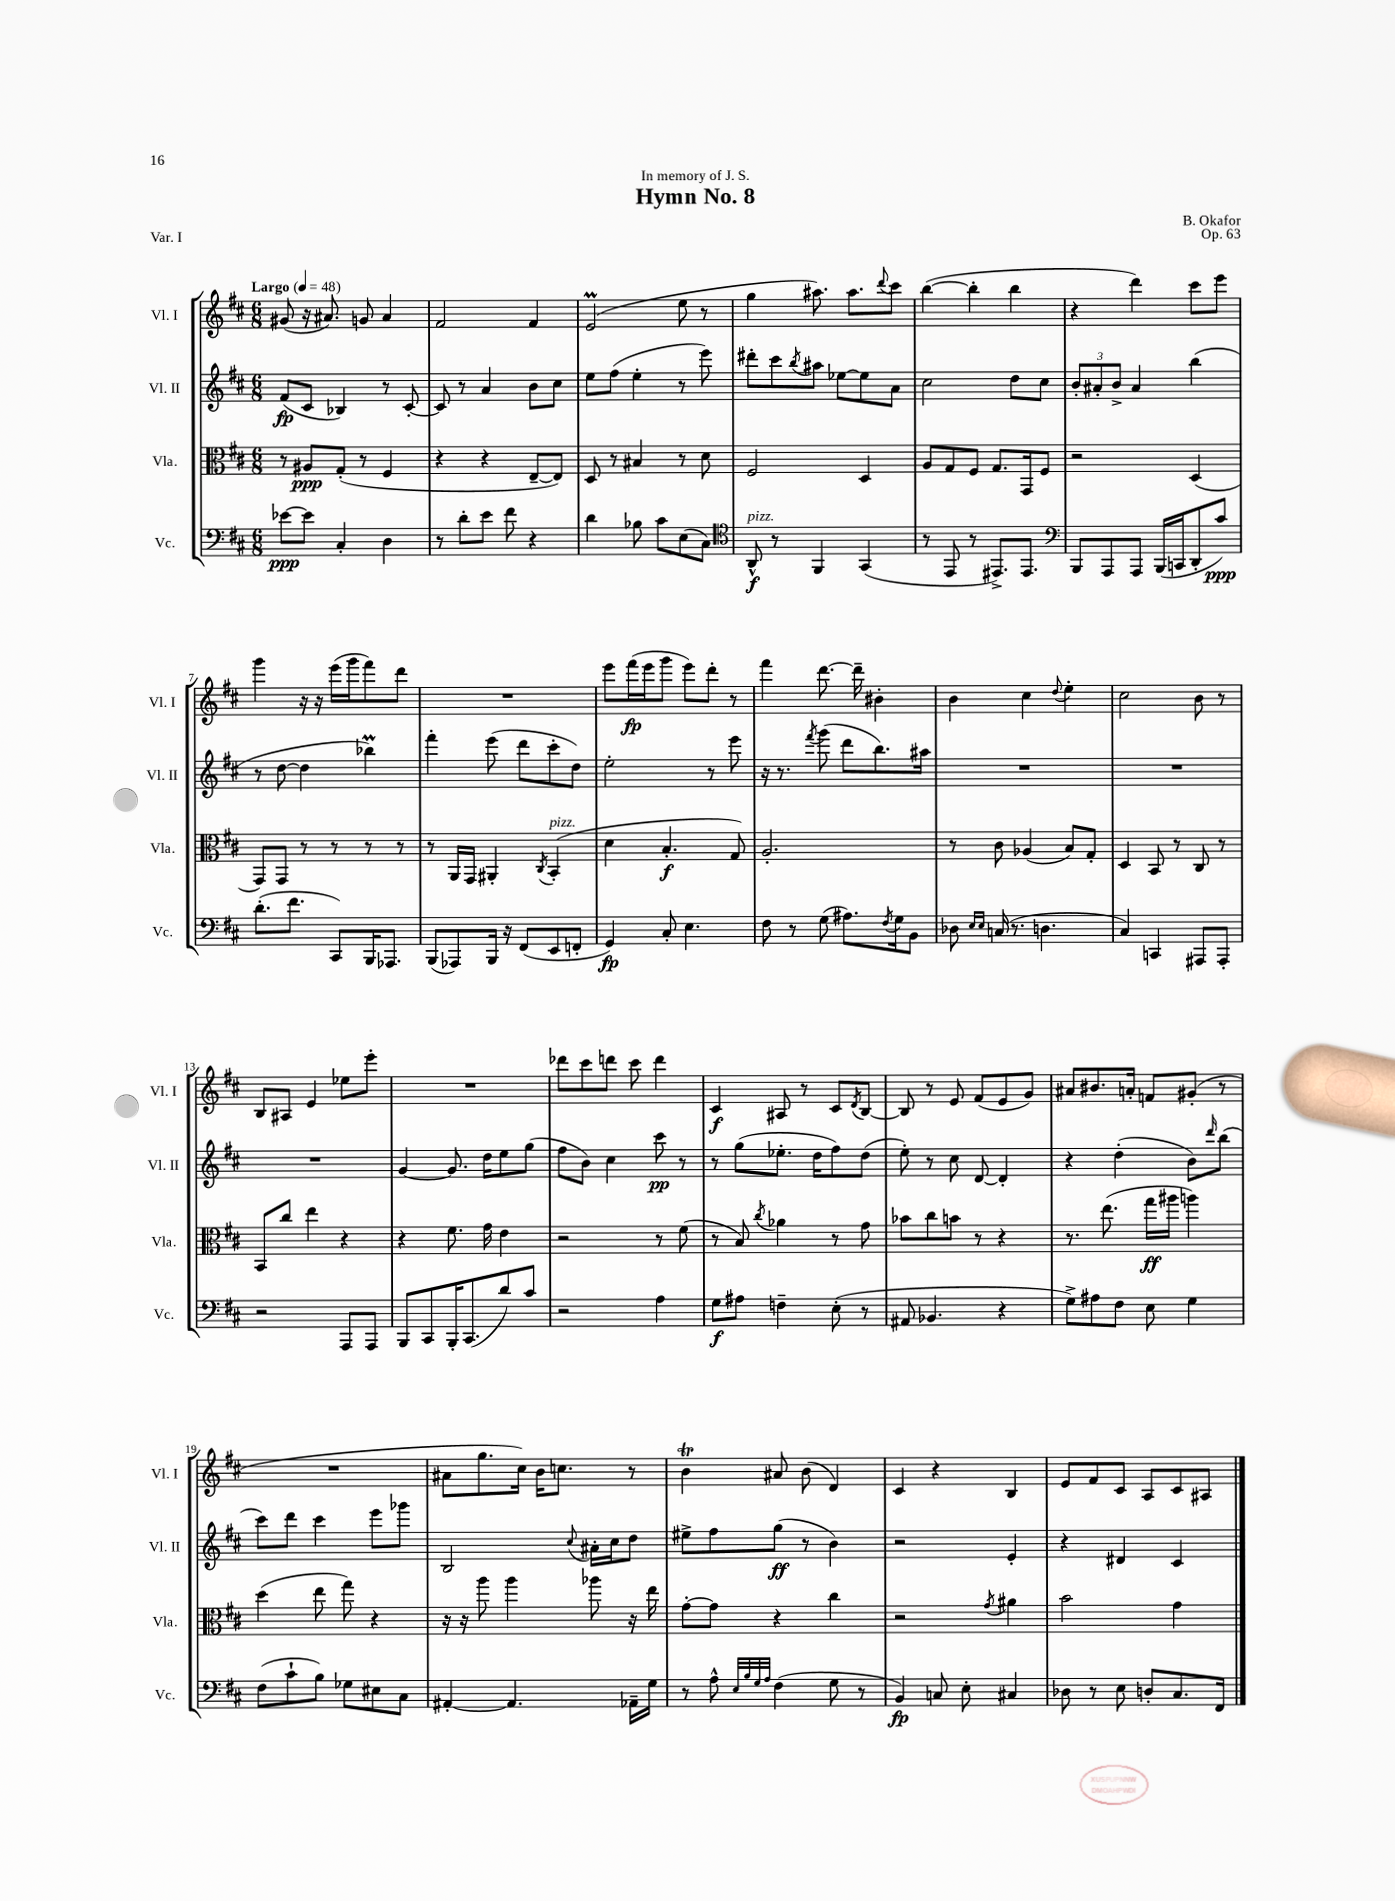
\header { title = "Hymn No. 8" composer = "B. Okafor" dedication = "In memory of J. S." opus = "Op. 63" piece = "Var. I" }
<<
\new StaffGroup <<
\new Staff = "s0" \with { instrumentName = "Vl. I" shortInstrumentName = "Vl. I" } {
    \clef treble \key d \major \numericTimeSignature \time 6/8 \tempo "Largo" 4 = 48
    gis'8( r16 ais'8.) g'8 ais'4 |
    fis'2 fis'4 |
    e'2\prall( e''8 r8 |
    g''4 ais''8.) ais''8. \appoggiatura { d'''8 } cis'''8 |
    b''4~( b''4-. b''4 |
    r4 d'''4) cis'''8 e'''8 |
    g'''4 r16 r16 e'''16( g'''16 fis'''8) d'''8 |
    R2. |
    e'''8 fis'''16\fp( e'''16 g'''8 e'''8) d'''8-. r8 |
    fis'''4 d'''8.~ d'''16-- bis'4-. |
    b'4 cis''4 \appoggiatura { d''8 } e''4-. |
    cis''2 b'8 r8 |
    b8 ais8 e'4 ees''8 e'''8-. |
    R2. |
    des'''8 cis'''8 d'''8 cis'''8 d'''4 |
    cis'4\f ais8 r8 cis'8 \acciaccatura { d'8 } b8~ |
    b8 r8 e'8 fis'8( e'8 g'8) |
    ais'8 bis'8. a'16-. f'8 gis'8-.( r8 |
    R2. |
    ais'8 g''8. cis''16) b'16 c''8. r8 |
    b'4\trill ais'8 b'8( d'4) |
    cis'4 r4 b4 |
    e'8 fis'8 cis'8 a8 cis'8 ais8 \bar "|." |
}
\new Staff = "s1" \with { instrumentName = "Vl. II" shortInstrumentName = "Vl. II" } {
    \clef treble \key d \major \numericTimeSignature \time 6/8
    fis'8\fp( cis'8 bes4) r8 cis'8~-. |
    cis'8 r8 a'4 b'8 cis''8 |
    e''8 fis''8( e''4-. r8 e'''8) |
    dis'''8-. cis'''8 \acciaccatura { b''8 } ais''8 ees''8~ ees''8 a'8 |
    cis''2 d''8 cis''8 |
    \tuplet 3/2 { b'8-. ais'8-. b'8-> } ais'4 b''4( |
    r8 d''8~ d''4 bes''4\prall) |
    fis'''4-. e'''8( d'''8 cis'''8-. d''8) |
    e''2-. r8 e'''8 |
    r16 r8. \acciaccatura { fis'''8 } g'''8( d'''8 b''8.) ais''16 |
    R2. |
    R2. |
    R2. |
    g'4~ g'8. d''16 e''8 g''8( |
    fis''8 b'8) cis''4 cis'''8\pp r8 |
    r8 g''8( ees''8.-. d''16 fis''8) d''8( |
    e''8-.) r8 cis''8 d'8~ d'4-. |
    r4 d''4-.( b'8) \grace { d'''16 } b''8( |
    cis'''8) d'''8 cis'''4 e'''8 ges'''8 |
    b2 \appoggiatura { cis''8 } ais'16-. cis''16 d''8 |
    eis''8-> fis''8 g''8\ff( r8 b'4) |
    r2 e'4-. |
    r4 dis'4 cis'4 \bar "|." |
}
\new Staff = "s2" \with { instrumentName = "Vla." shortInstrumentName = "Vla." } {
    \clef alto \key d \major \numericTimeSignature \time 6/8
    r8 ais8\ppp g8-.( r8 fis4 |
    r4 r4 e8~-- e8) |
    d8 r8 bis4 r8 d'8 |
    fis2 d4 |
    a8 g8 fis8 g8. g,16 fis8 |
    r2 d4( |
    g,8) g,8 r8 r8 r8 r8 |
    r8 a,16 g,16 ais,4-. \acciaccatura { cis8 } b,4-.^\markup { \italic "pizz." }( |
    d'4 b4.-.\f g8) |
    a2.-. |
    r8 cis'8 aes4( b8) g8-. |
    d4 b,8 r8 cis8 r8 |
    b,8 cis''8 e''4 r4 |
    r4 fis'8. g'16 e'4 |
    r2 r8 fis'8( |
    r8 b8) \acciaccatura { cis''8 } aes'4 r8 g'8 |
    bes'8 cis''8 b'8 r8 r4 |
    r8. e''8.( g''16\ff ais''16 a''4) |
    d''4( e''8 g''8) r4 |
    r16 r16 a''8 a''4 aes''8 r16 e''16 |
    g'8~-. g'8 r4 cis''4 |
    r2 \acciaccatura { g'8 } ais'4 |
    b'2 g'4 \bar "|." |
}
\new Staff = "s3" \with { instrumentName = "Vc." shortInstrumentName = "Vc." } {
    \clef bass \key d \major \numericTimeSignature \time 6/8
    ees'8~\ppp ees'8 cis4-. d4 |
    r8 d'8-. e'8 fis'8 r4 |
    d'4 bes8 cis'8 e8( cis8) |
    \clef tenor a,8-^\f^\markup { \italic "pizz." } r8 fis,4 g,4( |
    r8 e,8 r8 eis,8.->) eis,8. |
    \clef bass b,,8 a,,8 a,,8 b,,16( c,16 d,8-. cis'8\ppp) |
    d'8.-.( fis'8. cis,8) b,,16 aes,,8. |
    b,,8( aes,,8) b,,16 r16 fis,8( e,8 f,8-. |
    g,4\fp) cis8-. e4. |
    fis8 r8 g8( ais8.) \acciaccatura { fis8 } g16 b,8 |
    des8 \grace { e16 e16 } c16( r8. d4. |
    cis4) c,4 ais,,8 ais,,8-. |
    r2 a,,8 a,,8 |
    b,,8 cis,8 b,,16-. cis,8.( d'8) cis'8 |
    r2 a4 |
    g8\f ais8 f4-- e8-.( r8 |
    ais,8 bes,4. r4 |
    g8->) ais8 fis8 e8 g4 |
    fis8( cis'8-! b8) ges8 eis8 cis8 |
    ais,4~-. ais,4. aes,16-- g16 |
    r8 a8-^ \grace { e32 b32 g32 a32 } fis4( g8 r8 |
    b,4\fp) c8 e8-. cis4 |
    des8 r8 e8 d8-. cis8. fis,16 \bar "|." |
}
>>
>>
